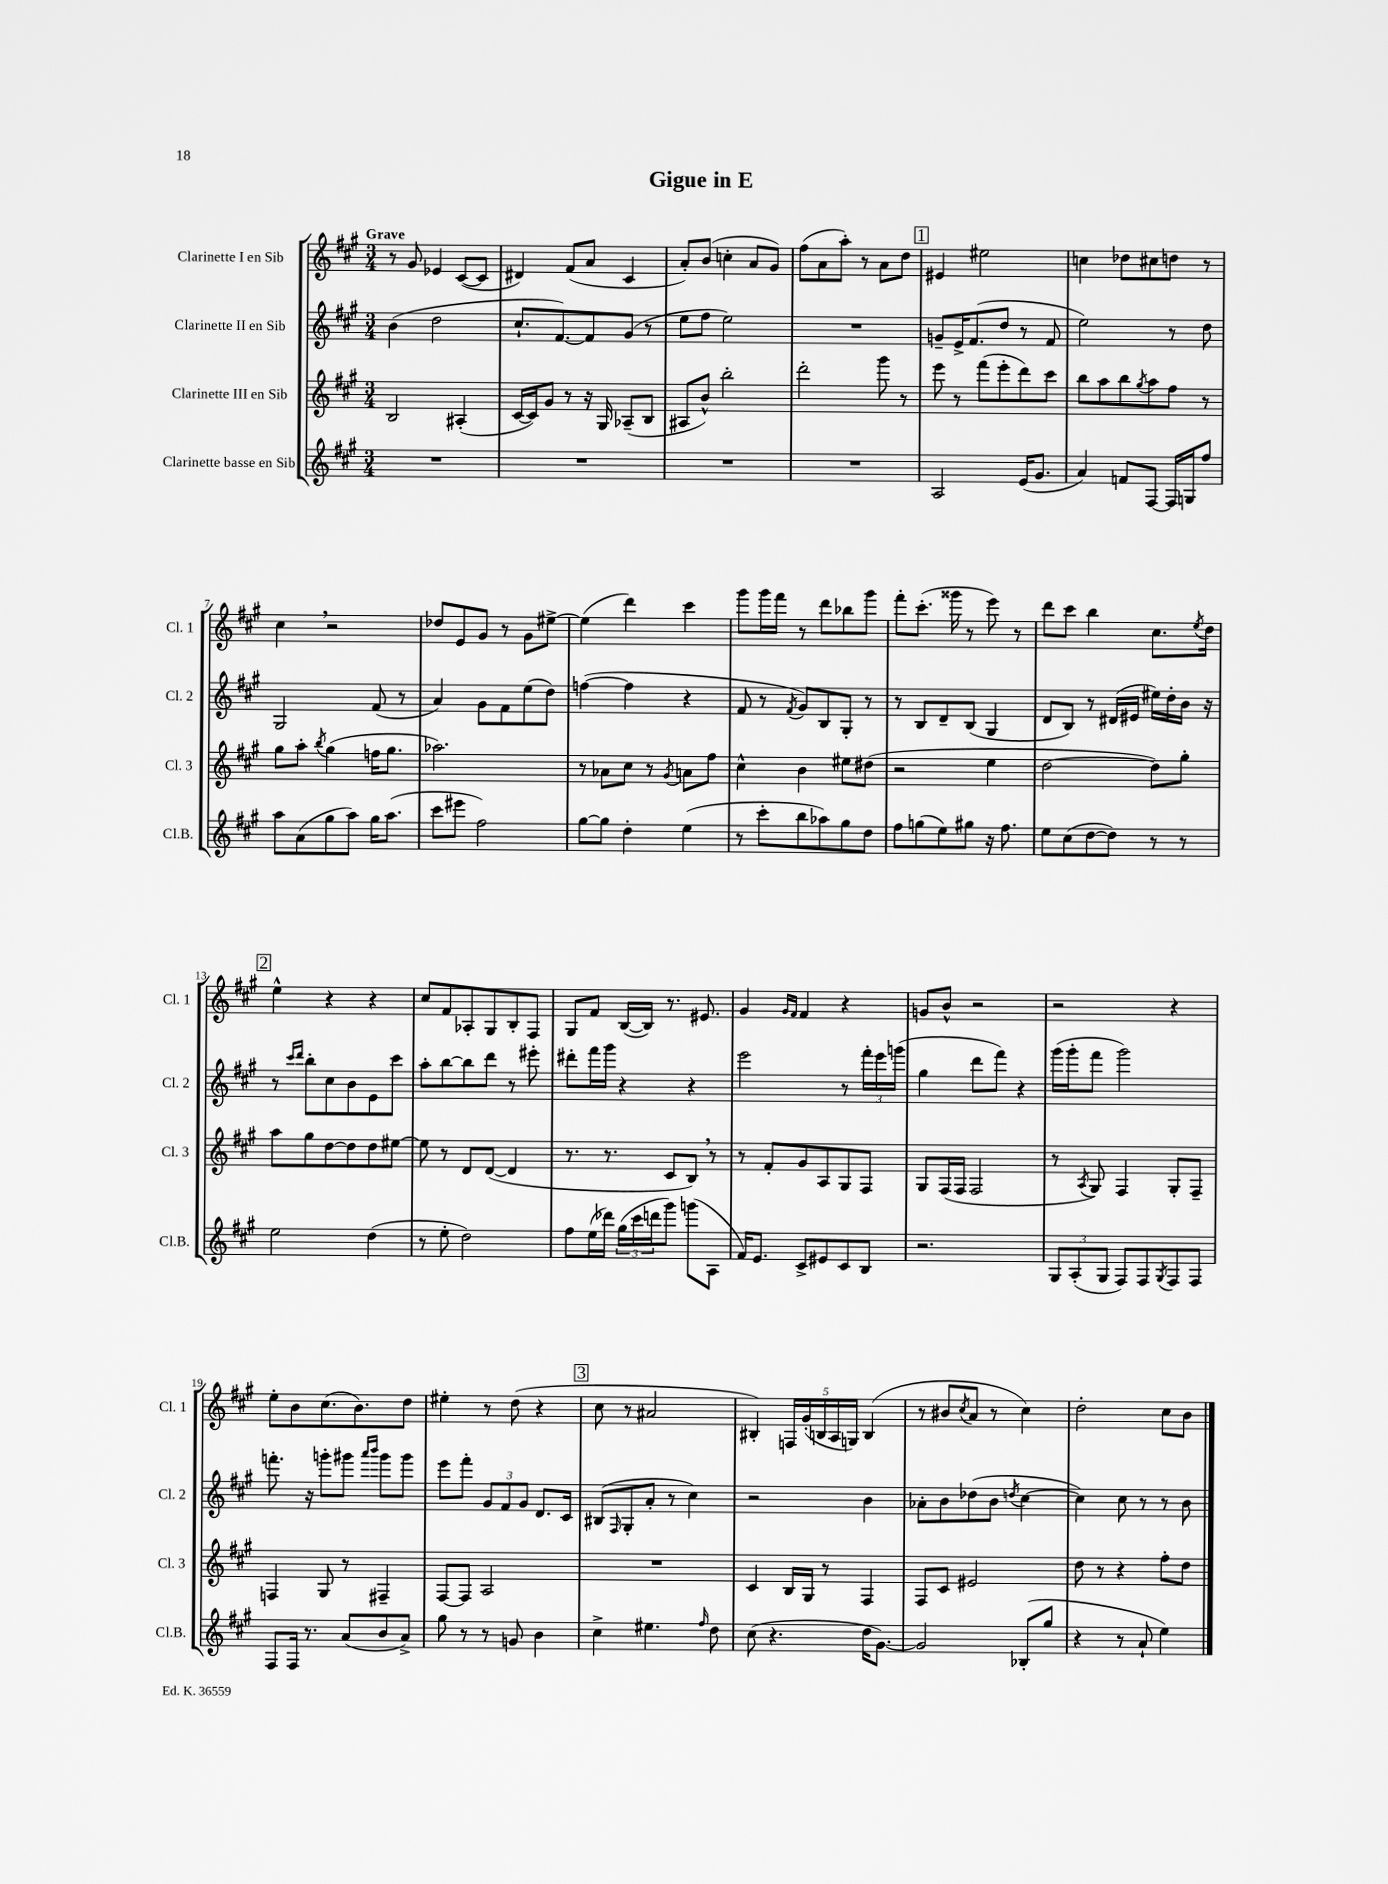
\header { title = "Gigue in E" }
<<
\new StaffGroup <<
\new Staff = "s0" \with { instrumentName = "Clarinette I en Sib" shortInstrumentName = "Cl. 1" } {
    \clef treble \key a \major \numericTimeSignature \time 3/4 \tempo "Grave"
    r8 gis'8 ees'4 cis'8~( cis'8 |
    dis'4) fis'8( a'8 cis'4 |
    a'8-.) b'8( c''4-. a'8 gis'8) |
    fis''8( a'8 a''8-.) r8 a'8 d''8 |
    \mark \markup { \box "1" } eis'4 eis''2 |
    c''4 des''8 cis''8 d''8 r8 |
    cis''4 \breathe r2 |
    des''8 e'8 gis'8 r8 gis'8 eis''8~-> |
    eis''4( d'''4) cis'''4 |
    gis'''8 gis'''16 fis'''16 r8 d'''8 bes''8 gis'''8 |
    fis'''8-. cis'''8.-.( gisis'''16 r8 e'''8) r8 |
    d'''8 cis'''8 b''4 cis''8. \acciaccatura { e''8 } d''16 |
    \mark \markup { \box "2" } e''4-^ r4 r4 |
    cis''8 fis'8 aes8-. gis8 b8-. fis8 |
    gis8 fis'8 b16~( b16) r8. eis'8. |
    gis'4 \grace { gis'16 fis'16 } fis'4 r4 |
    g'8 b'8-^ r2 |
    r2 r4 |
    e''8-. b'8 cis''8.( b'8.) d''8 |
    eis''4-. r8 d''8( r4 |
    \mark \markup { \box "3" } cis''8 r8 ais'2 |
    bis4-.) \tuplet 5/4 { f16 gis'16-.( b16 a16 g16) } b4( |
    r8 bis'8 \acciaccatura { cis''8 } a'8 r8 cis''4) |
    d''2-. cis''8 b'8 \bar "|." |
}
\new Staff = "s1" \with { instrumentName = "Clarinette II en Sib" shortInstrumentName = "Cl. 2" } {
    \clef treble \key a \major \numericTimeSignature \time 3/4
    b'4( d''2 |
    cis''8.-! fis'8.~) fis'8 gis'8( r8 |
    e''8 fis''8 e''2) |
    R2. |
    \mark \markup { \box "1" } g'8-- e'16-> fis'8.( d''8 r8 fis'8 |
    e''2) r8 d''8 |
    gis2 fis'8( r8 |
    a'4) gis'8 fis'8 e''8( d''8) |
    f''4~( f''4 r4 |
    fis'8 r8 \acciaccatura { fis'8 } gis'8) b8 gis8-. r8 |
    r8 b8 d'8-- b8( gis4 |
    d'8 b8) r8 dis'16( eis'16 eis''16) d''16-. b'16 r16 |
    \mark \markup { \box "2" } r8 \grace { cis'''16 d'''16 } b''8-. cis''8 b'8 e'8 cis'''8 |
    a''8-. b''8~ b''8 d'''8 r8 eis'''8-. |
    dis'''8-. fis'''16 gis'''16 r4 r4 |
    e'''2 r8 \tuplet 3/2 { fis'''16-. e'''16 g'''16( } |
    gis''4 d'''8 fis'''8) r4 |
    gis'''16( gis'''16-. fis'''8 gis'''2) |
    f'''8.-. r16 g'''8-. gis'''8 \grace { a'''16 b'''16 } gis'''8 gis'''8 |
    e'''8 fis'''8-. \tuplet 3/2 { gis'8 fis'8 gis'8 } d'8. cis'16 |
    \mark \markup { \box "3" } bis8( \grace { fis16 } gis8-. a'8-. r8 cis''4) |
    r2 b'4 |
    aes'8-. b'8 des''8( b'8 \acciaccatura { d''8 } cis''4~ |
    cis''4) cis''8 r8 r8 b'8 \bar "|." |
}
\new Staff = "s2" \with { instrumentName = "Clarinette III en Sib" shortInstrumentName = "Cl. 3" } {
    \clef treble \key a \major \numericTimeSignature \time 3/4
    b2 ais4-.( |
    cis'16~ cis'16) gis'8 r8 r16 gis16 aes8--( b8 |
    ais8 b'8-^) b''2-. |
    d'''2-. gis'''8 r8 |
    \mark \markup { \box "1" } e'''8 r8 fis'''8( e'''8-. d'''8) cis'''8 |
    b''8 a''8 b''8 \acciaccatura { gis''8 } a''8 fis''8 r8 |
    gis''8 a''8-. \acciaccatura { b''8 } gis''4( f''16 gis''8. |
    aes''2.) |
    r8 aes'8 cis''8 r8 \acciaccatura { gis'8 } a'8 fis''8 |
    cis''4-^ b'4 eis''8 dis''8( |
    r2 e''4 |
    d''2~ d''8) gis''8-. |
    \mark \markup { \box "2" } a''8 gis''8 d''8~ d''8 d''8 eis''8~ |
    eis''8 r8 d'8 d'8~( d'4 |
    r8. r8. cis'8 b8) \breathe r8 |
    r8 fis'8-. gis'8 a8 gis8 fis8 |
    gis8 fis16( fis16 fis2 |
    r8 \acciaccatura { a8 } gis8) fis4 gis8-. fis8-- |
    f4 gis8 r8 fis4-- |
    fis8~ fis8 a2 |
    \mark \markup { \box "3" } R2. |
    cis'4 b16 gis16 r8 fis4 |
    fis8 cis'8 eis'2 |
    d''8 r8 r4 fis''8-. d''8 \bar "|." |
}
\new Staff = "s3" \with { instrumentName = "Clarinette basse en Sib" shortInstrumentName = "Cl.B." } {
    \clef treble \key a \major \numericTimeSignature \time 3/4
    R2. |
    R2. |
    R2. |
    R2. |
    \mark \markup { \box "1" } a2 e'16( gis'8. |
    a'4) f'8 fis8~ fis16 g16 fis''8 |
    a''8 a'8( gis''8 a''8) gis''16 a''8.( |
    cis'''8 eis'''8 fis''2) |
    gis''8~ gis''8 d''4-. e''4( |
    r8 cis'''8-. b''8 aes''8) gis''8 d''8 |
    fis''8 g''8( e''8) gis''8 r16 fis''8. |
    e''8 cis''8( d''8~ d''8) r8 r8 |
    \mark \markup { \box "2" } e''2 d''4( |
    r8 e''8-. d''2) |
    fis''8 e''16( des'''16) \tuplet 3/2 { gis''16( cis'''16 d'''16 } gis'''8) g'''8( a8 |
    fis'16) e'8. cis'8-> eis'8 cis'8 b8 |
    r2. |
    \tuplet 3/2 { gis8 a8-.( gis8 } fis8) fis8 \acciaccatura { gis8 } fis8 fis8 |
    fis8 fis16 r8. a'8( b'8 a'8->) |
    gis''8 r8 r8 g'8 b'4 |
    \mark \markup { \box "3" } cis''4-> eis''4. \grace { fis''16 } d''8 |
    cis''8( r4. d''16 gis'8.~) |
    gis'2 bes8-.( gis''8 |
    r4 r8 a'8-! e''4) \bar "|." |
}
>>
>>
